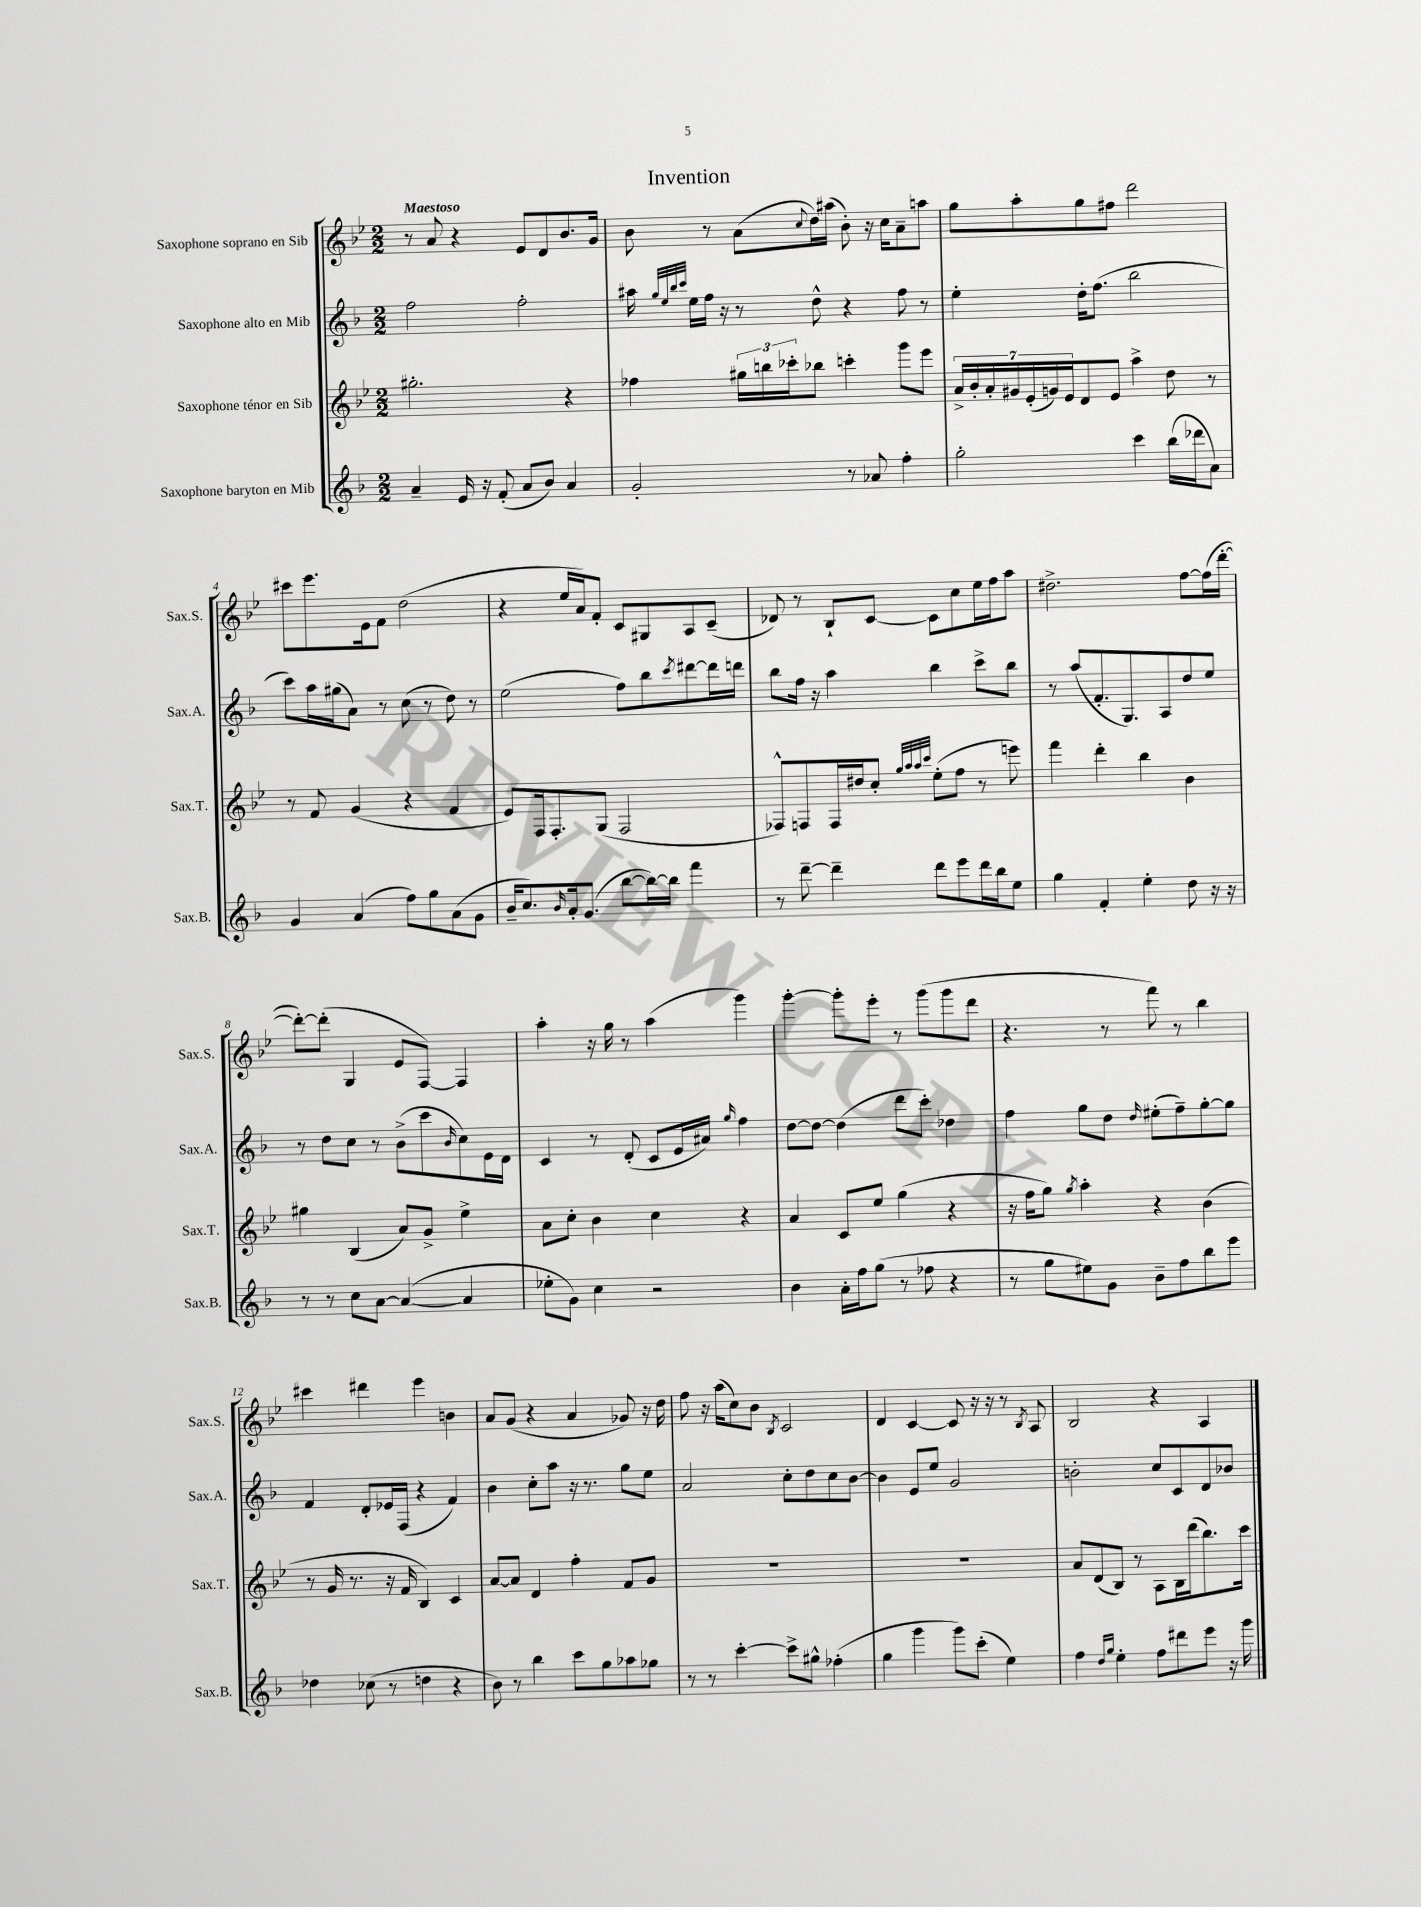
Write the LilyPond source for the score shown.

\header { title = "Invention" }
<<
\new StaffGroup <<
\new Staff = "s0" \with { instrumentName = "Saxophone soprano en Sib" shortInstrumentName = "Sax.S." } {
    \clef treble \key bes \major \numericTimeSignature \time 2/2 \tempo "Maestoso"
    r8 a'8 r4 ees'8 d'8 bes'8. g'16 |
    bes'8 r8 a'8( \appoggiatura { c''8 } d''16) ais''16( bes'8-.) r16 c''16 a'8-- a''8 |
    g''8 a''8-. g''8 fis''8 d'''2 |
    cis'''8 ees'''8. ees'16 f'8 d''2( |
    r4 ees''16 a'16) f'8-. c'8 gis8 a8 c'8--( |
    des'8) r8 bes8-! c'8~ c'8 c''8 ees''16 f''16 a''8 |
    dis''2.-> f''8~ f''16( d'''16~-. |
    d'''8~-.) d'''8-.( g4 ees'8 f8~) f4 |
    a''4-. r16 g''16 r8 a''4( g'''4) |
    g'''4~-. g'''8-. ees'''8-. r8 g'''8( g'''8 d'''8 |
    r4. r8 f'''8) r8 bes''4 |
    cis'''4 dis'''4 ees'''4 b'4 |
    a'8 g'8( r4 a'4 ges'8) r16 d''16 |
    f''8 r16 a''16( c''8) bes'8 \acciaccatura { bes8 } c'2 |
    d'4 c'4~ c'8 r16 r16 r8 \acciaccatura { bes8 } a8 |
    bes2 r4 a4 \bar "|." |
}
\new Staff = "s1" \with { instrumentName = "Saxophone alto en Mib" shortInstrumentName = "Sax.A." } {
    \clef treble \key f \major \numericTimeSignature \time 2/2
    f''2 f''2-. |
    ais''16 \grace { g''32 e''32 bes''32 c'''32 } e''16 f''16 r16 r8 d''8-^ r4 f''8 r8 |
    e''4-. d''16-. f''8.( bes''2 |
    c'''8) a''16 gis''16( a'8) r8 c''8( r8 d''8) r8 |
    e''2( f''8) bes''8 \acciaccatura { c'''8 } dis'''8~ dis'''16 d'''16 |
    bes''8 f''16 r16 a''4 bes''4 c'''8-> bes''8 |
    r8 a''8( f'8.-. g8.) a8 d''8 e''8 |
    r8 d''8 c''8 r8 bes'8->( c'''8 \grace { bes'16 } c''8) e'16 d'16 |
    c'4 r8 d'8-.( c'8 e'16 ais'16) \grace { g''16 } f''4 |
    d''8~ d''8~ d''4( d'''8 c'''8-.) des''4 |
    f''4 g''8 d''8 \grace { d''16 } eis''8-.( f''8--) g''8~-. g''8 |
    f'4 d'8-. ees'16 f16( r4 f'4) |
    bes'4 c''8-. a''8 r16 r8. g''8 e''8 |
    a'2 c''8-. d''8 c''8 bes'8~ |
    bes'4 e'8 e''8 g'2 |
    b'2-. c''8 c'8 d'8 bes'8 \bar "|." |
}
\new Staff = "s2" \with { instrumentName = "Saxophone ténor en Sib" shortInstrumentName = "Sax.T." } {
    \clef treble \key bes \major \numericTimeSignature \time 2/2
    gis''2.-. r4 |
    fes''4 \tuplet 3/2 { gis''16 b''16 ces'''16-. } bes''8 c'''4-. g'''8 ees'''8 |
    \tuplet 7/4 { a'16-> bes'16-. a'16-. gis'16 ees'16-.( g'16) ees'16 } d'8 ees'8 a''4-> d''8 r8 |
    r8 f'8 g'4( r4 f'4 |
    ees'8) f16 f8.-. g8( f2 |
    fes8-^) f8 f16 dis''16 c''8-. \grace { g''32 a''32 a''32 c'''32 } ees''8-.( f''8 r8 e'''8) |
    f'''4 d'''4-. bes''4 bes'4 |
    gis''4 bes4( a'8) g'8-> ees''4-> |
    a'8 c''8-. bes'4 c''4 r4 |
    a'4 c'8 ees''8 g''4( r4 |
    r16 f''16 g''8) \acciaccatura { g''8 } a''4-. r4 bes'4( |
    r8 g'16 r8. r16 f'16 bes4) c'4 |
    a'8~ a'8 d'4 f''4-. f'8 g'8 |
    R1 |
    R1 |
    a'8 d'8( bes8) r8 a8 bes16 d'''16( bes''8.) c'''16 \bar "|." |
}
\new Staff = "s3" \with { instrumentName = "Saxophone baryton en Mib" shortInstrumentName = "Sax.B." } {
    \clef treble \key f \major \numericTimeSignature \time 2/2
    a'4-- e'16 r16 f'8-.( a'8 bes'8) a'4 |
    g'2-. r8 aes'8 f''4-. |
    g''2-. c'''4 bes''16( des'''16 a'8) |
    g'4 a'4( f''8) g''8 a'8( g'8 |
    bes'16-- c''8.) \grace { bes'16 } a'16-. g'8.( bes''8~ bes''16~) bes''16 f'''4 |
    r8 d'''8~-- d'''4-- d'''8 e'''8 d'''16 bes''16 e''8 |
    g''4 f'4-. e''4-. d''8 r16 r16 |
    r8 r8 c''8 a'8~ a'4~( a'4 |
    ees''8-. g'8) c''4 r2 |
    bes'4 a'16-. f''16 g''8( r8 fes''8 r4 |
    r8 g''8 eis''8) g'8 bes'8-- f''8 bes''8 e'''8 |
    des''4 ces''8( r8 d''4 r4 |
    bes'8) r8 bes''4 c'''8 g''8 aes''8 ges''8 |
    r8 r8 c'''4~-. c'''8-> gis''8-^ fes''4-.( |
    g''4 g'''4 g'''8) c'''8-.( e''4) |
    f''4 \grace { d''16 g''16 } e''4-. f''8 dis'''8 e'''8 r16 g'''16 \bar "|." |
}
>>
>>
